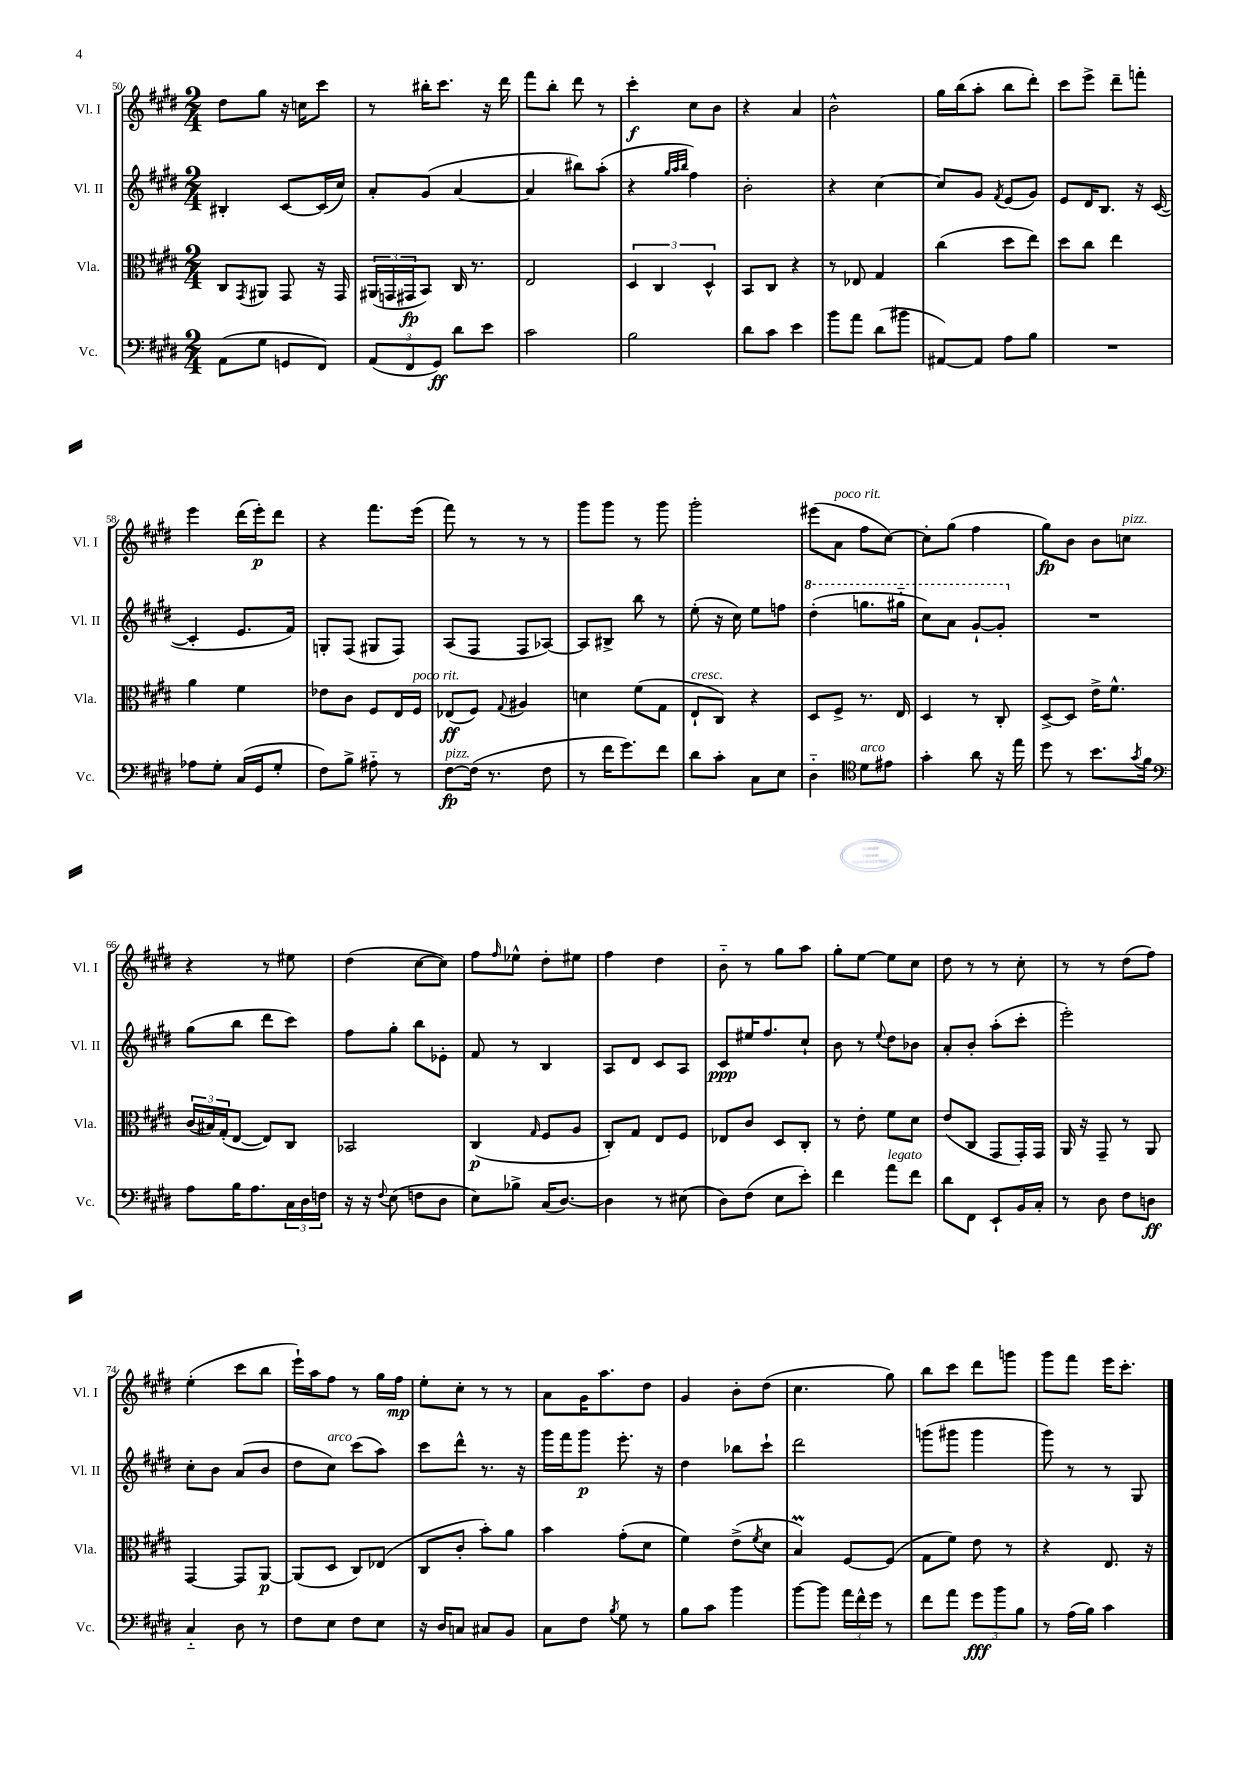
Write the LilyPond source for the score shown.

<<
\new StaffGroup <<
\new Staff = "s0" \with { instrumentName = "Vl. I" shortInstrumentName = "Vl. I" } {
    \clef treble \key e \major \numericTimeSignature \time 2/4
    dis''8 gis''8 r16 c''16 cis'''8 |
    r8 bis''16-. cis'''8. r16 dis'''16 |
    fis'''8 b''8-. dis'''8 r8 |
    cis'''4-.\f cis''8 b'8 |
    r4 a'4 |
    b'2-^ |
    gis''16 b''16( a''8-. b''8 dis'''8-.) |
    cis'''8 e'''8-> dis'''8-- f'''8-. |
    e'''4 dis'''16( e'''16-.\p) dis'''8 |
    r4 fis'''8. e'''16( |
    fis'''8) r8 r8 r8 |
    gis'''8 gis'''8 r8 gis'''8 |
    gis'''2-. |
    eis'''8( a'8^\markup { \italic "poco rit." } fis''8 cis''8~) |
    cis''8-. gis''8( fis''4 |
    gis''8\fp) b'8 b'8 c''8^\markup { \italic "pizz." } |
    r4 r8 eis''8 |
    dis''4( cis''8~ cis''8) |
    fis''8 \grace { fis''16 } ees''8-^ dis''8-. eis''8 |
    fis''4 dis''4 |
    b'8-_ r8 gis''8 a''8 |
    gis''8-. e''8~ e''8 cis''8 |
    dis''8 r8 r8 cis''8-. |
    r8 r8 dis''8( fis''8) |
    e''4-.( cis'''8 b''8 |
    e'''16-!) a''16 fis''8 r8 gis''16 fis''16\mp |
    e''8-. cis''8-. r8 r8 |
    a'8 gis'16 a''8. dis''8 |
    gis'4 b'8-. dis''8( |
    cis''4. gis''8) |
    b''8 cis'''8 dis'''8 g'''8 |
    gis'''8 fis'''8 e'''16 cis'''8.-. \bar "|." |
}
\new Staff = "s1" \with { instrumentName = "Vl. II" shortInstrumentName = "Vl. II" } {
    \clef treble \key e \major \numericTimeSignature \time 2/4
    bis4-. cis'8~ cis'16( cis''16) |
    a'8-. gis'8( a'4~ |
    a'4 bis''8) a''8-.( |
    r4 \grace { gis''32 a''32 b''32 } fis''4) |
    b'2-. |
    r4 cis''4~ |
    cis''8 gis'8 \acciaccatura { fis'8 } e'8( gis'8) |
    e'8 dis'16 b8. r16 cis'16~( |
    cis'4-. e'8. fis'16) |
    g8-. fis8( gis8 fis8) |
    a8( fis8 fis8 aes8~) |
    aes8 bis8-> b''8 r8 |
    e''8-.( r16 cis''16) e''8 f''8 |
    \ottava #1 dis'''4-.( g'''8. gis'''16-_ |
    cis'''8) a''8 gis''8~-! gis''8-. \ottava #0 |
    R2 |
    gis''8( b''8 dis'''8 cis'''8) |
    fis''8 gis''8-. b''8 ees'8-. |
    fis'8 r8 b4 |
    a8 dis'8 cis'8 a8 |
    cis'8\ppp eis''16 fis''8. cis''8-! |
    b'8 r8 \appoggiatura { e''8 } dis''8 bes'8 |
    a'8-. b'8-. a''8-.( cis'''8-. |
    e'''2-.) |
    cis''8-. b'8 a'8( b'8 |
    dis''8 cis''8^\markup { \italic "arco" }) cis'''8( a''8) |
    cis'''8 dis'''8-^ r8. r16 |
    gis'''16 fis'''16 gis'''8\p e'''8.-. r16 |
    dis''4 bes''8 cis'''8-! |
    dis'''2 |
    g'''8( gis'''8 gis'''4 |
    gis'''8) r8 r8 gis8 \bar "|." |
}
\new Staff = "s2" \with { instrumentName = "Vla." shortInstrumentName = "Vla." } {
    \clef alto \key e \major \numericTimeSignature \time 2/4
    cis8 \acciaccatura { gis,8 } ais,8 gis,8 r16 gis,16 |
    \tuplet 3/2 { ais,16( g,16 gis,16\fp } b,8) cis16 r8. |
    e2 |
    \tuplet 3/2 { dis4 cis4 dis4-^ } |
    b,8 cis8 r4 |
    r8 ees8 gis4 |
    cis''4( dis''8 e''8) |
    dis''8 cis''8 e''4 |
    a'4 fis'4 |
    ees'8 cis'8 fis8 e16 fis16^\markup { \italic "poco rit." } |
    ees8\ff( fis8) \appoggiatura { gis8 } ais4 |
    d'4 fis'8( gis8 |
    e8-!^\markup { \italic "cresc." } cis8) r4 |
    dis8 fis8-> r8. e16 |
    dis4 r8 cis8-. |
    dis8~-> dis8 e'16-> fis'8.-^ |
    \tuplet 3/2 { cis'16( bis16) gis16-.( } e8~ e8) cis8 |
    bes,2 |
    cis4\p( \grace { gis16 } fis8 a8 |
    cis8-.) gis8 e8 fis8 |
    ees8 cis'8 dis8 cis8-. |
    r8 e'8-. fis'8 dis'8 |
    e'8( cis8 gis,8 gis,16-.) gis,16 |
    a,16 r16 gis,8-- r8 a,8 |
    gis,4~ gis,8 a,8~\p |
    a,8( dis8 cis8) ees8( |
    cis8 cis'8-. b'8-.) a'8 |
    b'4 gis'8-.( dis'8 |
    fis'4) e'8->( \acciaccatura { fis'8 } dis'8 |
    b4\prall) fis8~ fis8( |
    gis8 fis'8) e'8 r8 |
    r4 e8. r16 \bar "|." |
}
\new Staff = "s3" \with { instrumentName = "Vc." shortInstrumentName = "Vc." } {
    \clef bass \key e \major \numericTimeSignature \time 2/4
    a,8( gis8 g,8 fis,8) |
    \tuplet 3/2 { a,8( fis,8 gis,8\ff) } dis'8 e'8 |
    cis'2 |
    b2 |
    dis'8 cis'8 e'4 |
    b'8 a'8 dis'8( bis'8 |
    ais,8~) ais,8 a8 b8 |
    R2 |
    aes8 gis8-. cis16( gis,16 gis8-. |
    fis8) b8-> ais8-_ r8 |
    fis8~\fp^\markup { \italic "pizz." } fis16( r8. fis8 |
    r8 fis'16 gis'8.) fis'8 |
    dis'8 cis'8-. cis8 e8 |
    dis4-_ \clef tenor dis'8^\markup { \italic "arco" } eis'8 |
    gis'4-. a'8 r16 e''16 |
    dis''8 r8 b'8. \acciaccatura { gis'8 } fis'16 |
    \clef bass a8 b16 a8. \tuplet 3/2 { cis16 dis16 f16 } |
    r16 r16 \appoggiatura { fis8 } e8( f8 dis8 |
    e8) bes8-> cis16( dis8.~) |
    dis4 r8 eis8( |
    dis8) fis8( e8 e'8-.) |
    fis'4 a'8^\markup { \italic "legato" } fis'8 |
    dis'8 fis,8 e,8-! b,16 cis16-. |
    r8 dis8 fis8 d8\ff |
    cis4-_ dis8 r8 |
    fis8 e8 fis8 e8 |
    r16 dis16 c8 cis8 b,8 |
    cis8 fis8 \acciaccatura { b8 } gis8 r8 |
    b8 cis'8 b'4 |
    b'8~ b'8 \tuplet 3/2 { a'16 fis'16-^ gis'16 } r8 |
    fis'8 a'8 \tuplet 3/2 { gis'8\fff b'8 b8 } |
    r8 a16( b16) cis'4 \bar "|." |
}
>>
>>
\layout { \context { \Score currentBarNumber = #50 } }
